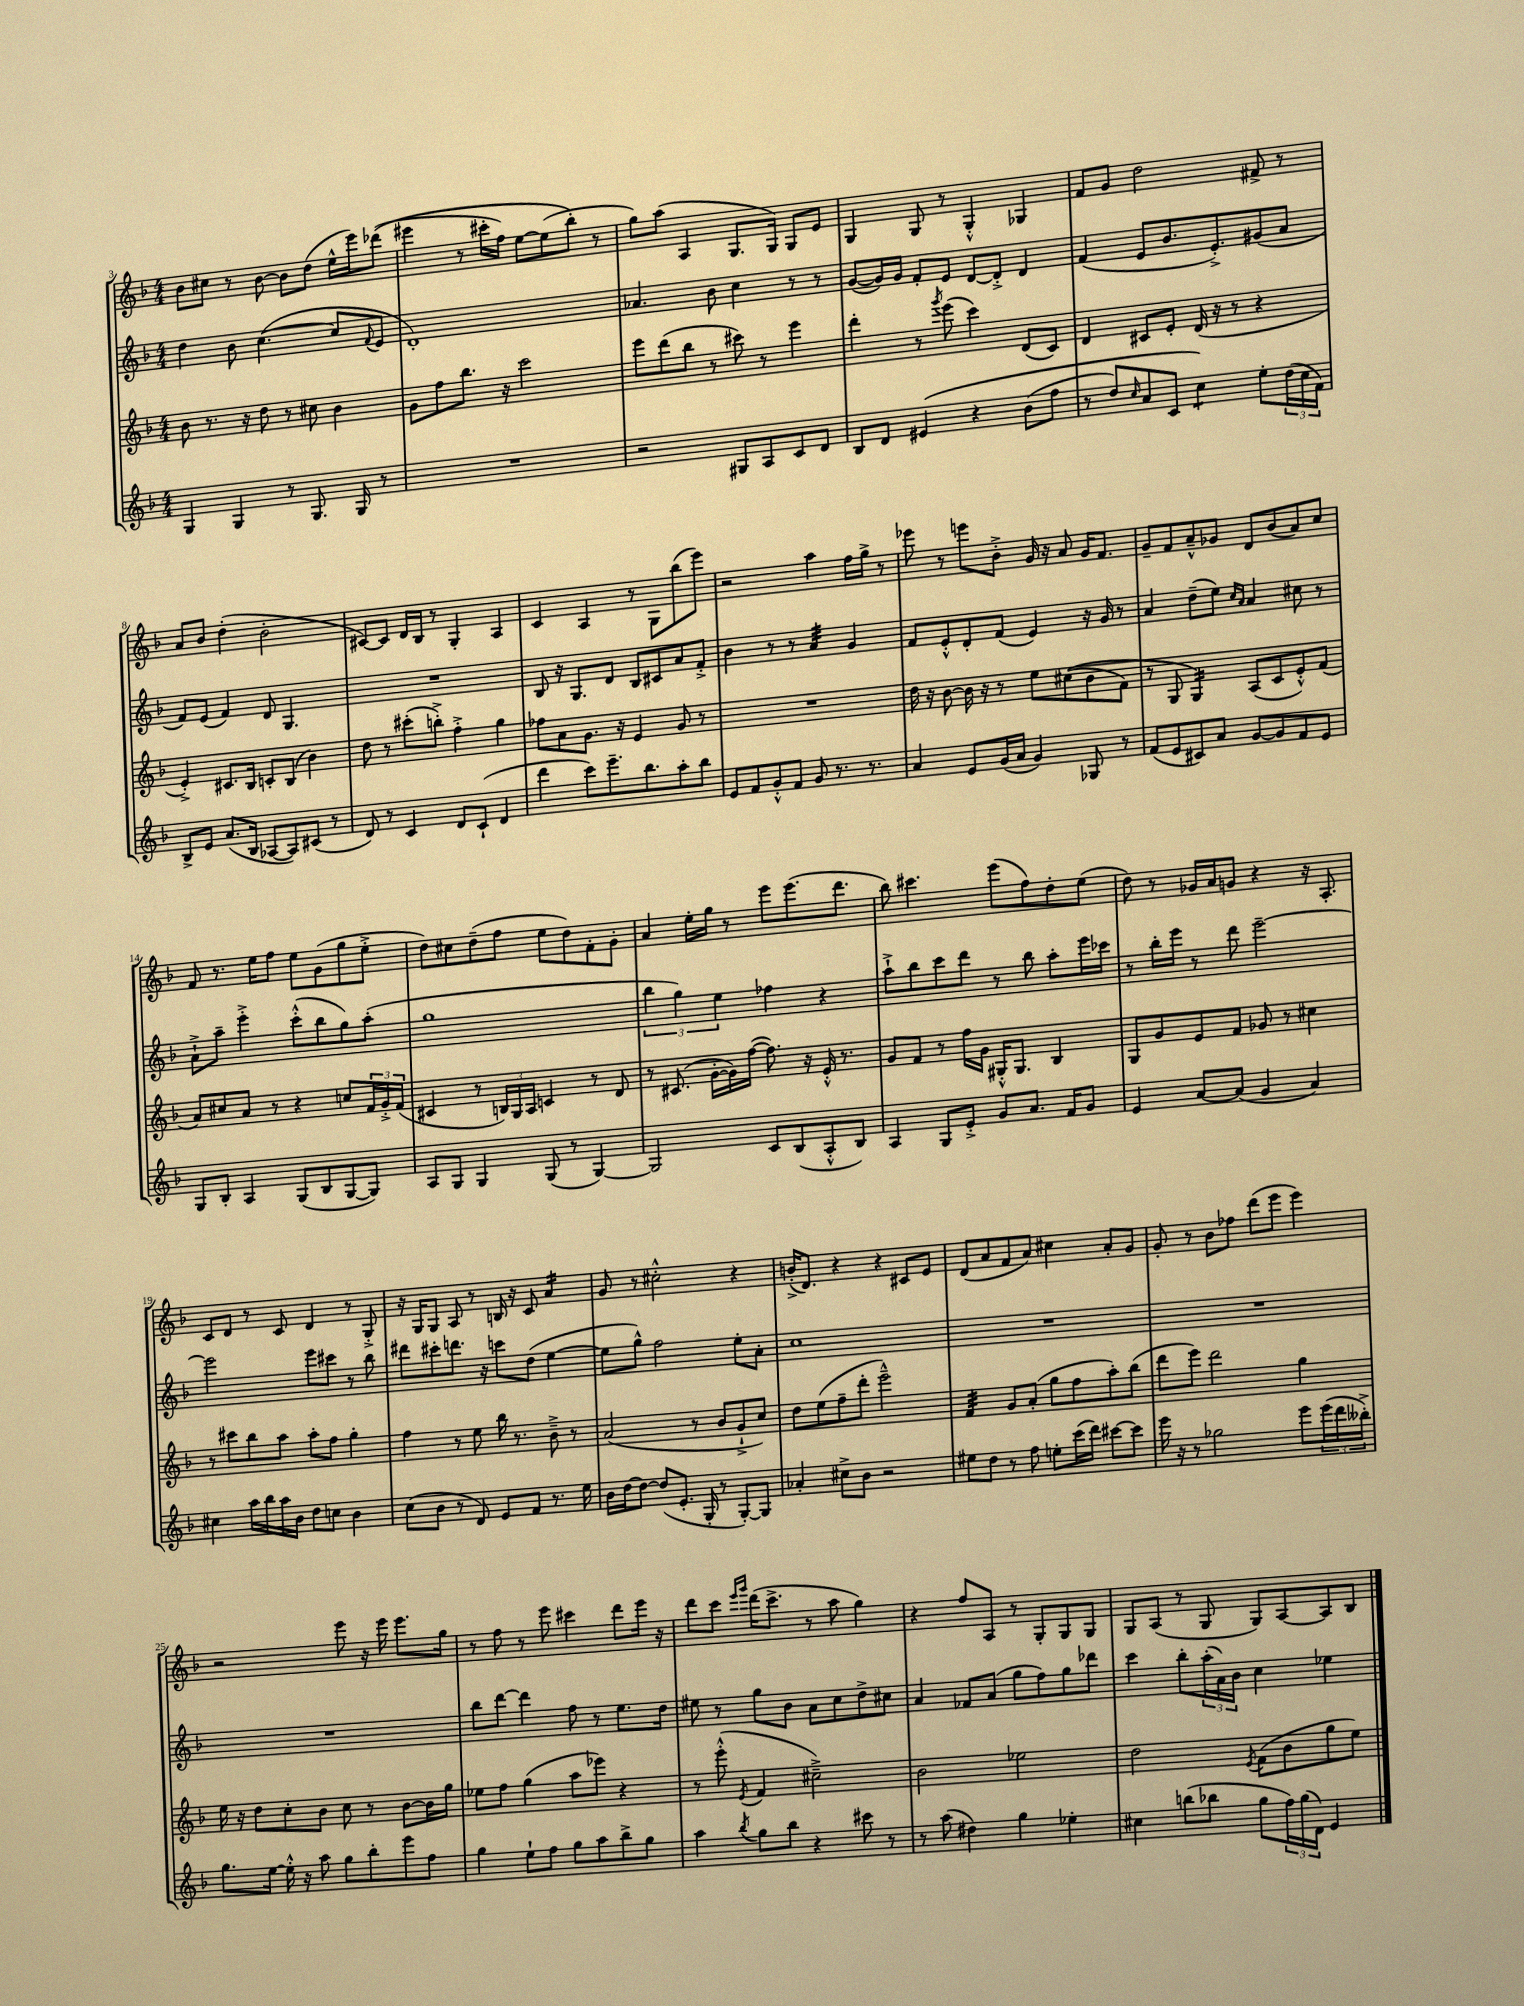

**kern	**kern	**kern	**kern
*staff4	*staff3	*staff2	*staff1
*clefG2	*clefG2	*clefG2	*clefG2
*k[b-]	*k[b-]	*k[b-]	*k[b-]
*M4/4	*M4/4	*M4/4	*M4/4
4G	8b-	4dd	8b-
.	8.r	.	8cc#
4G	.	8b-	8r
.	16r	.	.
.	8dd	([4.cc	[8b-
8r	8r	.	8b-]
8.G	8cc#	.	(8dd
.	4b-	8cc]	16ee^^
16G	.	.	16eee)
.	.	8qqf	.
8r	.	8e	&((8ddd-
=	=	=	=
1r	8g	1d')	4eee#
.	8ff	.	.
.	8.bb-	.	8r
.	.	.	16ccc#'
.	16r	.	16ff)
.	2ccc	.	[8ee
.	.	.	(8ee]
.	.	.	8bb-'&)
.	.	.	8r
=	=	=	=
2r	8eee	4.a-	8gg)
.	(8ddd	.	(8aa
.	8bb-	.	4A
.	8r	8b-	.
8G#	8ccc#)	4cc	8.G
8A	8r	.	.
.	.	.	16G)
8c	4eee	8r	8G
8d	.	8r	8e
=	=	=	=
8B-	4ddd'	([8g	4G
8d	.	16g])	.
.	.	16g	.
&(4e#	8r	8f'	8G
.	8qggg	.	.
.	(8eee	8e	8r
4r	4ccc)	[8d	4G'^^
.	.	8d'^]	.
(8b-	(8d	4d	4G-
8ff	8c)	.	.
=	=	=	=
8r	4d	(4f	8f
8dd)	.	.	8g
16qqcc	.	.	.
8a	8c#	8e	2dd
8c	8e'	8.b-	.
4cc&)	(16d	.	.
.	16r	8.e'^)	.
.	8r	.	.
8ee'	4r	(8g#	8f#^
(24dd	.	8a	8r
24cc	.	.	.
24f)	.	.	.
=	=	=	=
8B-^	4e'^)	8f)	8a
8e	.	(8e	8b-
(8.a	8.c#	4f)	(4dd'
16B-	16B-	.	.
[8A-	8c'	8d	2b-'
8A-])	(8B-	4.G	.
(8c#	4b-)	.	.
8r	.	.	.
=	=	=	=
8d)	8dd	1r	[8c#)
8r	8r	.	8c#]
4c	(8ccc#'	.	16d
.	.	.	16B-
.	8bb'^)	.	8r
8d	4ff'^	.	4G'
(8c`	.	.	.
4d	4gg	.	4A
=	=	=	=
4ddd	8ff-	8B-	4c
.	8a	16r	.
.	.	8.G	.
8ccc)	8.g	.	4A
8.eee~	.	8d	.
.	16r	.	.
.	4e	8B-	8r
8.bb-	.	.	.
.	.	8c#	8G
8aa'	8g	8a	(8bb-
8bb-	8r	8f'^	8eee)
=	=	=	=
8e	1r	4b-	2r
8f	.	.	.
8g'^^	.	8r	.
8f	.	8r	.
8g	.	4a	4aa
8.r	.	.	.
.	.	4g	16ff
8.r	.	.	16gg^
.	.	.	8r
=	=	=	=
4a	16dd	8f	8eee-
.	16r	.	.
.	[8b-	8e'^^	8r
8e	16b-]	8d'	8eee
.	16r	.	.
(16g	8r	(8f	8b-'^
16a	.	.	.
4g)	8ee	4e)	16g
.	.	.	16r
.	&((8cc#	.	8a
8G-	8b-	16r	16g
.	.	16g	8.f
8r	8f)	8r	.
=	=	=	=
(8f	8r	4a	8g~
8e	8G	.	8f
8c#)	4G&)	(8dd~	8a~^^
8a	.	8ee)	8g-
.	.	16qqcc	.
.	.	16qqa	.
[8g	(8A	4a	8d
8g]	8c	.	(8b-
8f	8e'^^)	8cc#	8a)
8e	(8f	8r	8cc
=	=	=	=
8G	8a)	8a`^	8f
8B-'	8cc#	8aa~	8.r
4A	8a	4eee'^	.
.	.	.	16ee
.	8r	.	8ff
(8G	4r	(8ccc'^^	8ee
8B-	.	8bb-	(8g
[8G	8cc	8gg)	8gg
8G])	24f	(8aa'	8ee'^
.	24g'^	.	.
.	(24f	.	.
=	=	=	=
8A	4c#	1gg	8dd)
8G	.	.	8cc#
4G	8r	.	(8dd~
.	24B)	.	8ff
.	24G	.	.
.	24A	.	.
(8G	4c	.	8ee
8r	.	.	8dd)
[4G)	8r	.	8f'
.	8d	.	8g'
=	=	=	=
2G]	8r	6bb-	4a
.	(8.c#	.	.
.	.	6gg)	.
.	.	.	16ee'
.	[16g'	.	16gg
.	.	6ee	.
.	16g])	.	8r
.	([16ff	.	.
8c	8.ff])	4ff-	8eee
(8B-	.	.	(8.eee
.	16r	.	.
8A'^^	16e'^^	4r	.
.	8.r	.	8.ddd
8B-)	.	.	.
=	=	=	=
4A	8g	8aa`^	8bb-)
.	8f	8bb-	4.ccc#
8G	8r	8ccc	.
8e'^	16ff	8ddd	.
.	16g	.	.
8g	16G#'^^	8r	(8eee
.	8.G#	.	.
8.a	.	8bb-	8ff)
.	4B-	8aa'	8dd'
16f	.	.	.
8g	.	16eee	(8ee
.	.	16ccc-	.
=	=	=	=
4e	8G	8r	8dd)
.	8g	16bb-'	8r
.	.	16eee	.
[8a	8e	8r	16g-
.	.	.	16a
(8a]	8f	8ddd	8g
4g	8g-	[2eee~	4r
.	8r	.	.
4a)	4cc#	.	16r
.	.	.	8.A'
=	=	=	=
4cc#	8r	2eee]	8c
.	8ccc#	.	8d
16aa	8bb-	.	8r
16bb-	.	.	.
16aa	8aa	.	8c
16b-	.	.	.
8dd	8aa'	8eee	4d
8cc	8ff	8ccc#	.
4b-	4gg'	8r	8r
.	.	8bb-	8G'^
=	=	=	=
(8cc	4ff	8ddd#	16r
.	.	.	16G
8b-	.	8ccc#'	8G
8r	8r	8.ddd	8A
8d)	8ee	.	8r
.	.	16r	.
8e	16bb-	8ccc	16B
.	8.r	.	16r
8f	.	(8dd	8c
8.r	8b-~^	[4ee	4a
.	8r	.	.
16ee	.	.	.
=	=	=	=
16b-	(2a	8ee]	8g
[16dd	.	.	.
8dd_	.	8gg^^)	8r
(8dd]	.	2ff	2cc#'^^
8.e'	.	.	.
.	8r	.	.
16G'	.	.	.
8r	8b-	.	.
[8G')	8g`^	8ee'	4r
8G]	8cc)	8a'	.
=	=	=	=
4a-'	8dd	1cc	(16b'^
.	.	.	8.d)
.	(8ee	.	.
8cc#^	8ff~	.	4r
8b-	8ddd'	.	.
2r	2eee~^^)	.	4r
.	.	.	8c#
.	.	.	8e
=	=	=	=
8ee#	4f	1r	(8d
8dd	.	.	8a
8r	8g	.	8f
8ff	(8a'	.	8a)
8ee'	8gg	.	4cc#
(16ccc	8ff	.	.
16ddd)	.	.	.
[8ccc#	8aa')	.	8a'
8ccc#]	(8bb-	.	8g
=	=	=	=
16eee	8ddd	1r	8g'
16r	.	.	.
8r	8eee)	.	8r
2gg-	2ddd	.	8b-
.	.	.	8ff-
.	.	.	(8ddd
.	.	.	8eee
8eee	4gg	.	4eee)
(24eee	.	.	.
24ddd	.	.	.
24bb--'^)	.	.	.
=	=	=	=
8.gg	16ee	1r	2r
.	16r	.	.
.	8dd	.	.
[16ee	.	.	.
16ee'^^]	8cc'	.	.
16r	.	.	.
8aa	8b-	.	.
8gg	8cc	.	8eee
8bb-'	8r	.	16r
.	.	.	16eee
8eee	[8b-	.	8.eee
8ff	16b-]	.	.
.	16gg	.	16gg
=	=	=	=
4gg	8ee-	8bb-	8r
.	8ff	[8ddd	8ff
8ee`	(4gg	4ddd]	8r
8ff	.	.	8eee
8gg	8aa	8ff	4ccc#
8aa	8eee-)	8r	.
8bb-^	4r	8.ee	8ddd
8gg	.	.	16eee
.	.	16dd	16r
=	=	=	=
4aa	8r	8ee#	8ddd
.	(8eee'^^	8r	8ccc
.	.	.	16qqeee
8qbb-	8qe	.	16qqggg
8gg	4f	8gg	(16ddd
.	.	.	8.ccc^
8bb-	.	8b-	.
4r	2cc#~^)	8a	8r
.	.	8cc	8aa
8ccc#	.	8dd^	4gg)
8r	.	8cc#	.
=	=	=	=
8r	2b-	4a	4r
(8aa	.	.	.
4dd#)	.	8f-	8ff
.	.	(8a	8A
4gg	2ee-	8gg	8r
.	.	8ff)	8G'
4ee-'	.	8gg	8G
.	.	8ddd-	8G
=	=	=	=
4cc#	2dd	4ccc	8G
.	.	.	(8A
(8bb	.	8bb-'	8r
8bb-	.	(24aa'	8G
.	.	24a)	.
.	.	24b-	.
.	8qe	.	.
8gg	(8f	4cc	8G)
24ff)	8b-	.	[8A
(24gg	.	.	.
24d)	.	.	.
4e	8gg	4ee-	8A]
.	8ee)	.	8B-
==	==	==	==
*-	*-	*-	*-
